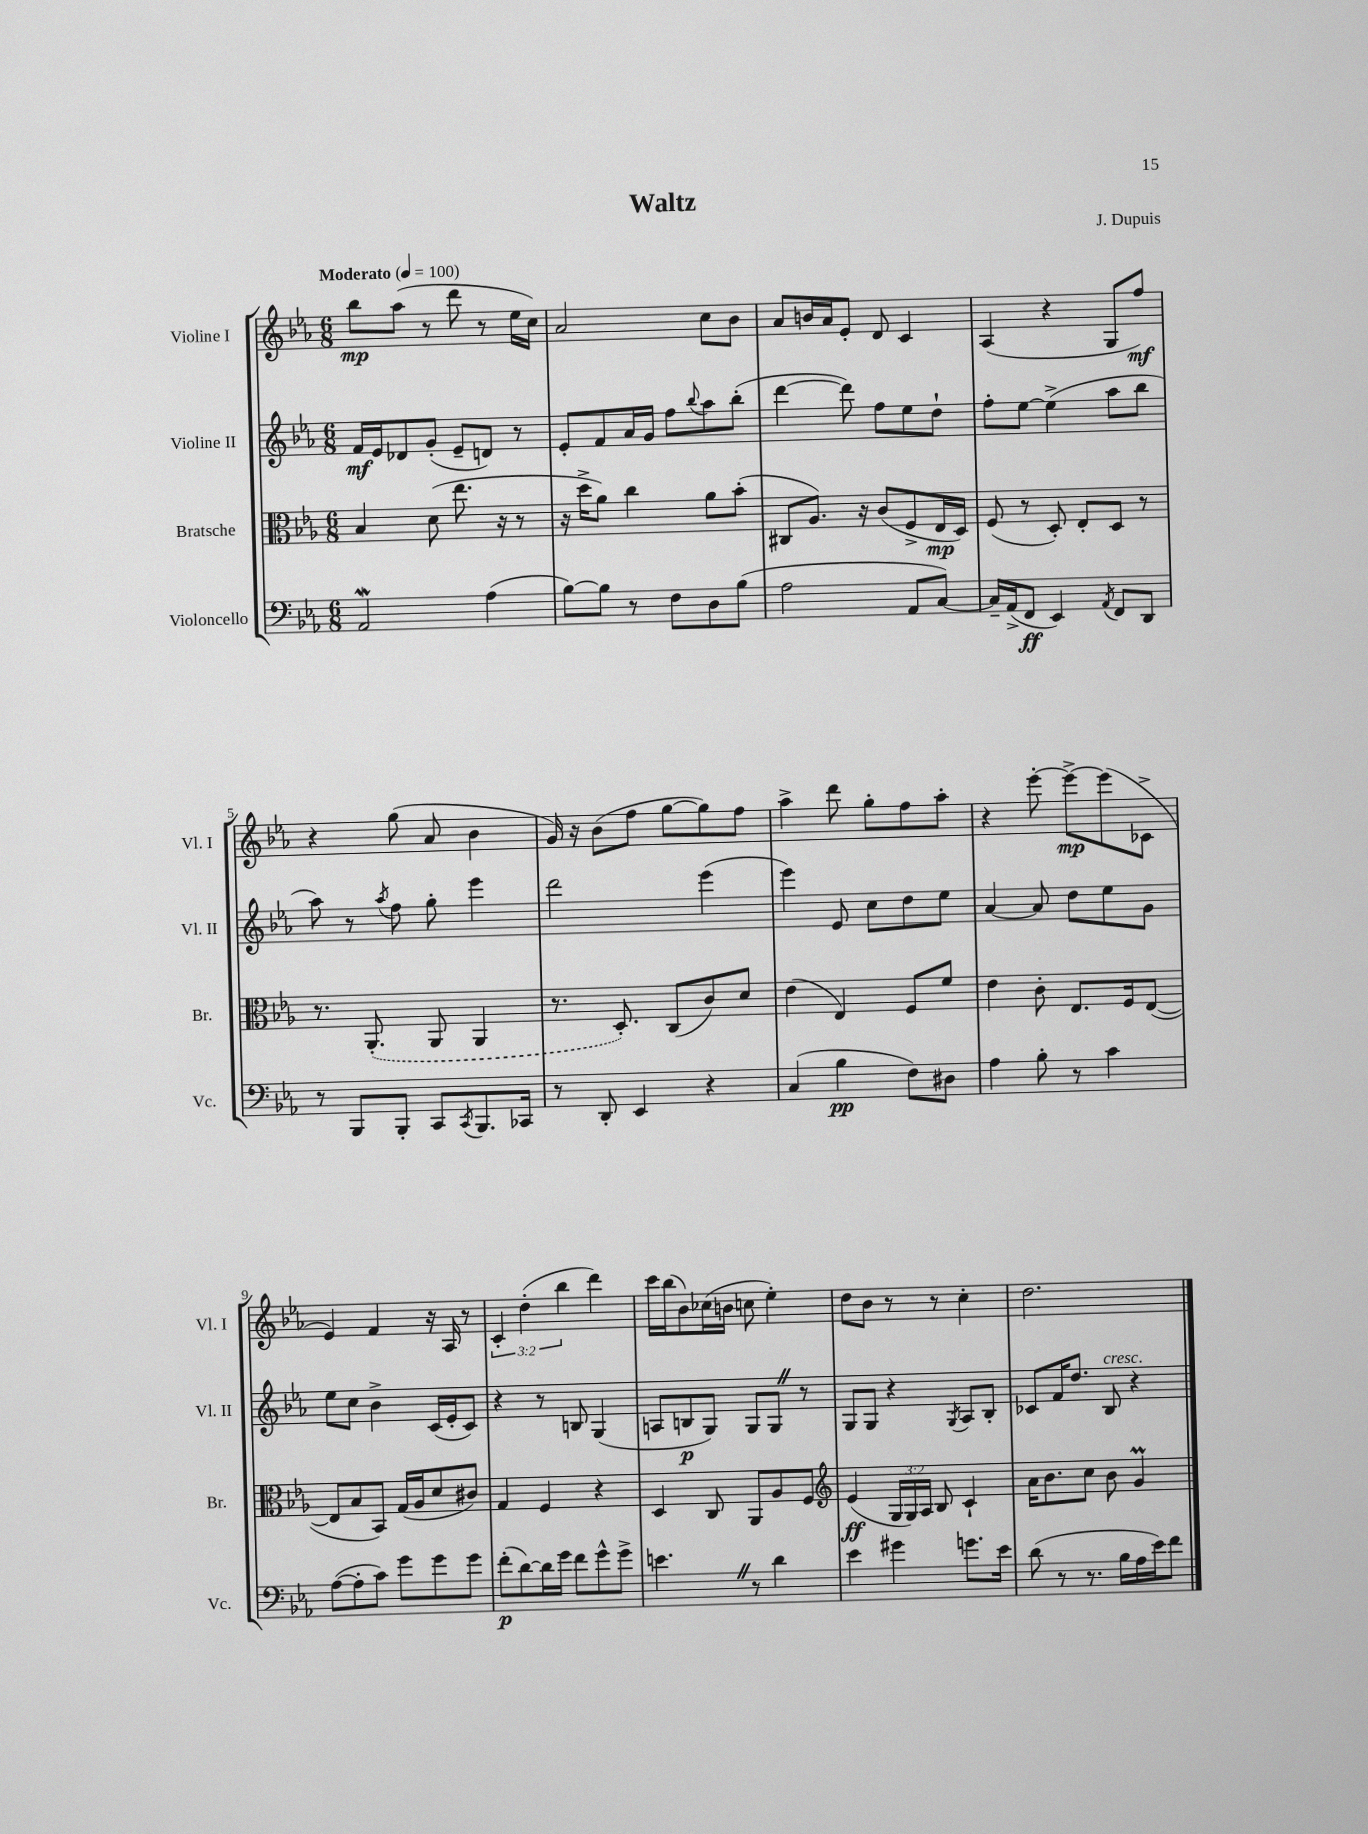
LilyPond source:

\header { title = "Waltz" composer = "J. Dupuis" }
<<
\new StaffGroup <<
\new Staff = "s0" \with { instrumentName = "Violine I" shortInstrumentName = "Vl. I" } {
    \clef treble \key ees \major \numericTimeSignature \time 6/8 \override Staff.TupletNumber.text = #tuplet-number::calc-fraction-text \tempo "Moderato" 4 = 100
    bes''8\mp aes''8( r8 d'''8 r8 ees''16 c''16) |
    aes'2 c''8 bes'8 |
    aes'8 b'16 aes'16 ees'8-. d'8 c'4 |
    aes4( r4 g8 f''8\mf) |
    r4 g''8( aes'8 bes'4 |
    g'16) r16 bes'8( f''8 g''8~ g''8) f''8 |
    aes''4-> d'''8 g''8-. f''8 aes''8-. |
    r4 ees'''8~-. ees'''8~->\mp ees'''8( ces'8-> |
    ees'4) f'4 r16 aes16 r8 |
    \tuplet 3/2 { c'4-. d''4-.( bes''4 } d'''4) |
    c'''16 bes''16( bes'8) ces''16( b'16 c''8 ees''4-.) |
    d''8 bes'8 r8 r8 c''4-. |
    d''2. \bar "|." |
}
\new Staff = "s1" \with { instrumentName = "Violine II" shortInstrumentName = "Vl. II" } {
    \clef treble \key ees \major \numericTimeSignature \time 6/8
    f'16\mf ees'16 des'8 g'8-.( ees'8-- d'8) r8 |
    ees'8-. f'8 aes'16 g'16 f''8 \appoggiatura { bes''8 } aes''8 bes''8-.( |
    d'''4~ d'''8) f''8 ees''8 d''8-! |
    f''8-. ees''8~ ees''4->( aes''8 bes''8 |
    aes''8) r8 \acciaccatura { aes''8 } f''8 g''8-. ees'''4 |
    d'''2 ees'''4( |
    ees'''4) ees'8 c''8 d''8 ees''8 |
    aes'4~ aes'8 d''8 ees''8 g'8 |
    ees''8 c''8 bes'4-> c'16( ees'16-. c'8) |
    r4 r8 b8 g4( |
    a8 b8\p g8) g8 g8 \once \override BreathingSign.text = \markup { \musicglyph "scripts.caesura.straight" } \breathe r8 |
    g8 g8 r4 \acciaccatura { g8 } aes8 bes8-. |
    ces'8 f'16 d''8. bes8^\markup { \italic "cresc." } r4 \bar "|." |
}
\new Staff = "s2" \with { instrumentName = "Bratsche" shortInstrumentName = "Br." } {
    \clef alto \key ees \major \numericTimeSignature \time 6/8 \override Staff.TupletNumber.text = #tuplet-number::calc-fraction-text
    bes4 d'8( ees''8. r16 r8 |
    r16 d''16-> aes'8) c''4 aes'8 bes'8-.( |
    cis8 aes8.) r16 c'8( f8-> ees16\mp d16) |
    f8( r8 d8-.) ees8-. d8 r8 |
    r8. \once \slurDashed aes,8.-.( aes,8 aes,4 |
    r8. d8.-.) c8( c'8) d'8 |
    ees'4( ees4) f8 f'8 |
    ees'4 c'8-. ees8. f16 ees8~( |
    ees8 bes8 bes,8) g16( aes16 d'8 cis'8) |
    g4 f4 r4 |
    d4 c8 aes,8 aes8 f8 |
    \clef treble ees'4\ff( \tuplet 3/2 { g16 g16) aes16 } bes8 c'4-! |
    aes'16 bes'8. c''8 bes'8 g'4\prall \bar "|." |
}
\new Staff = "s3" \with { instrumentName = "Violoncello" shortInstrumentName = "Vc." } {
    \clef bass \key ees \major \numericTimeSignature \time 6/8
    aes,2\mordent aes4( |
    bes8~) bes8 r8 f8 d8 bes8( |
    aes2 aes,8 c8~) |
    c16-- aes,16->( f,8\ff ees,4) \acciaccatura { aes,8 } f,8 d,8 |
    r8 bes,,8 bes,,8-. c,8 \acciaccatura { c,8 } bes,,8. ces,16 |
    r8 d,8-. ees,4 r4 |
    c4( bes4\pp f8) dis8 |
    aes4 bes8-. r8 c'4 |
    aes8~( aes8-. c'8) g'8 g'8 g'8 |
    f'8-.\p( d'8~) d'16 g'16 f'8 g'8-^ g'8-> |
    e'4. \once \override BreathingSign.text = \markup { \musicglyph "scripts.caesura.straight" } \breathe r8 d'4 |
    ees'4 gis'4 g'8. ees'16 |
    d'8( r8 r8. bes16 aes16 ees'16) f'8 \bar "|." |
}
>>
>>
